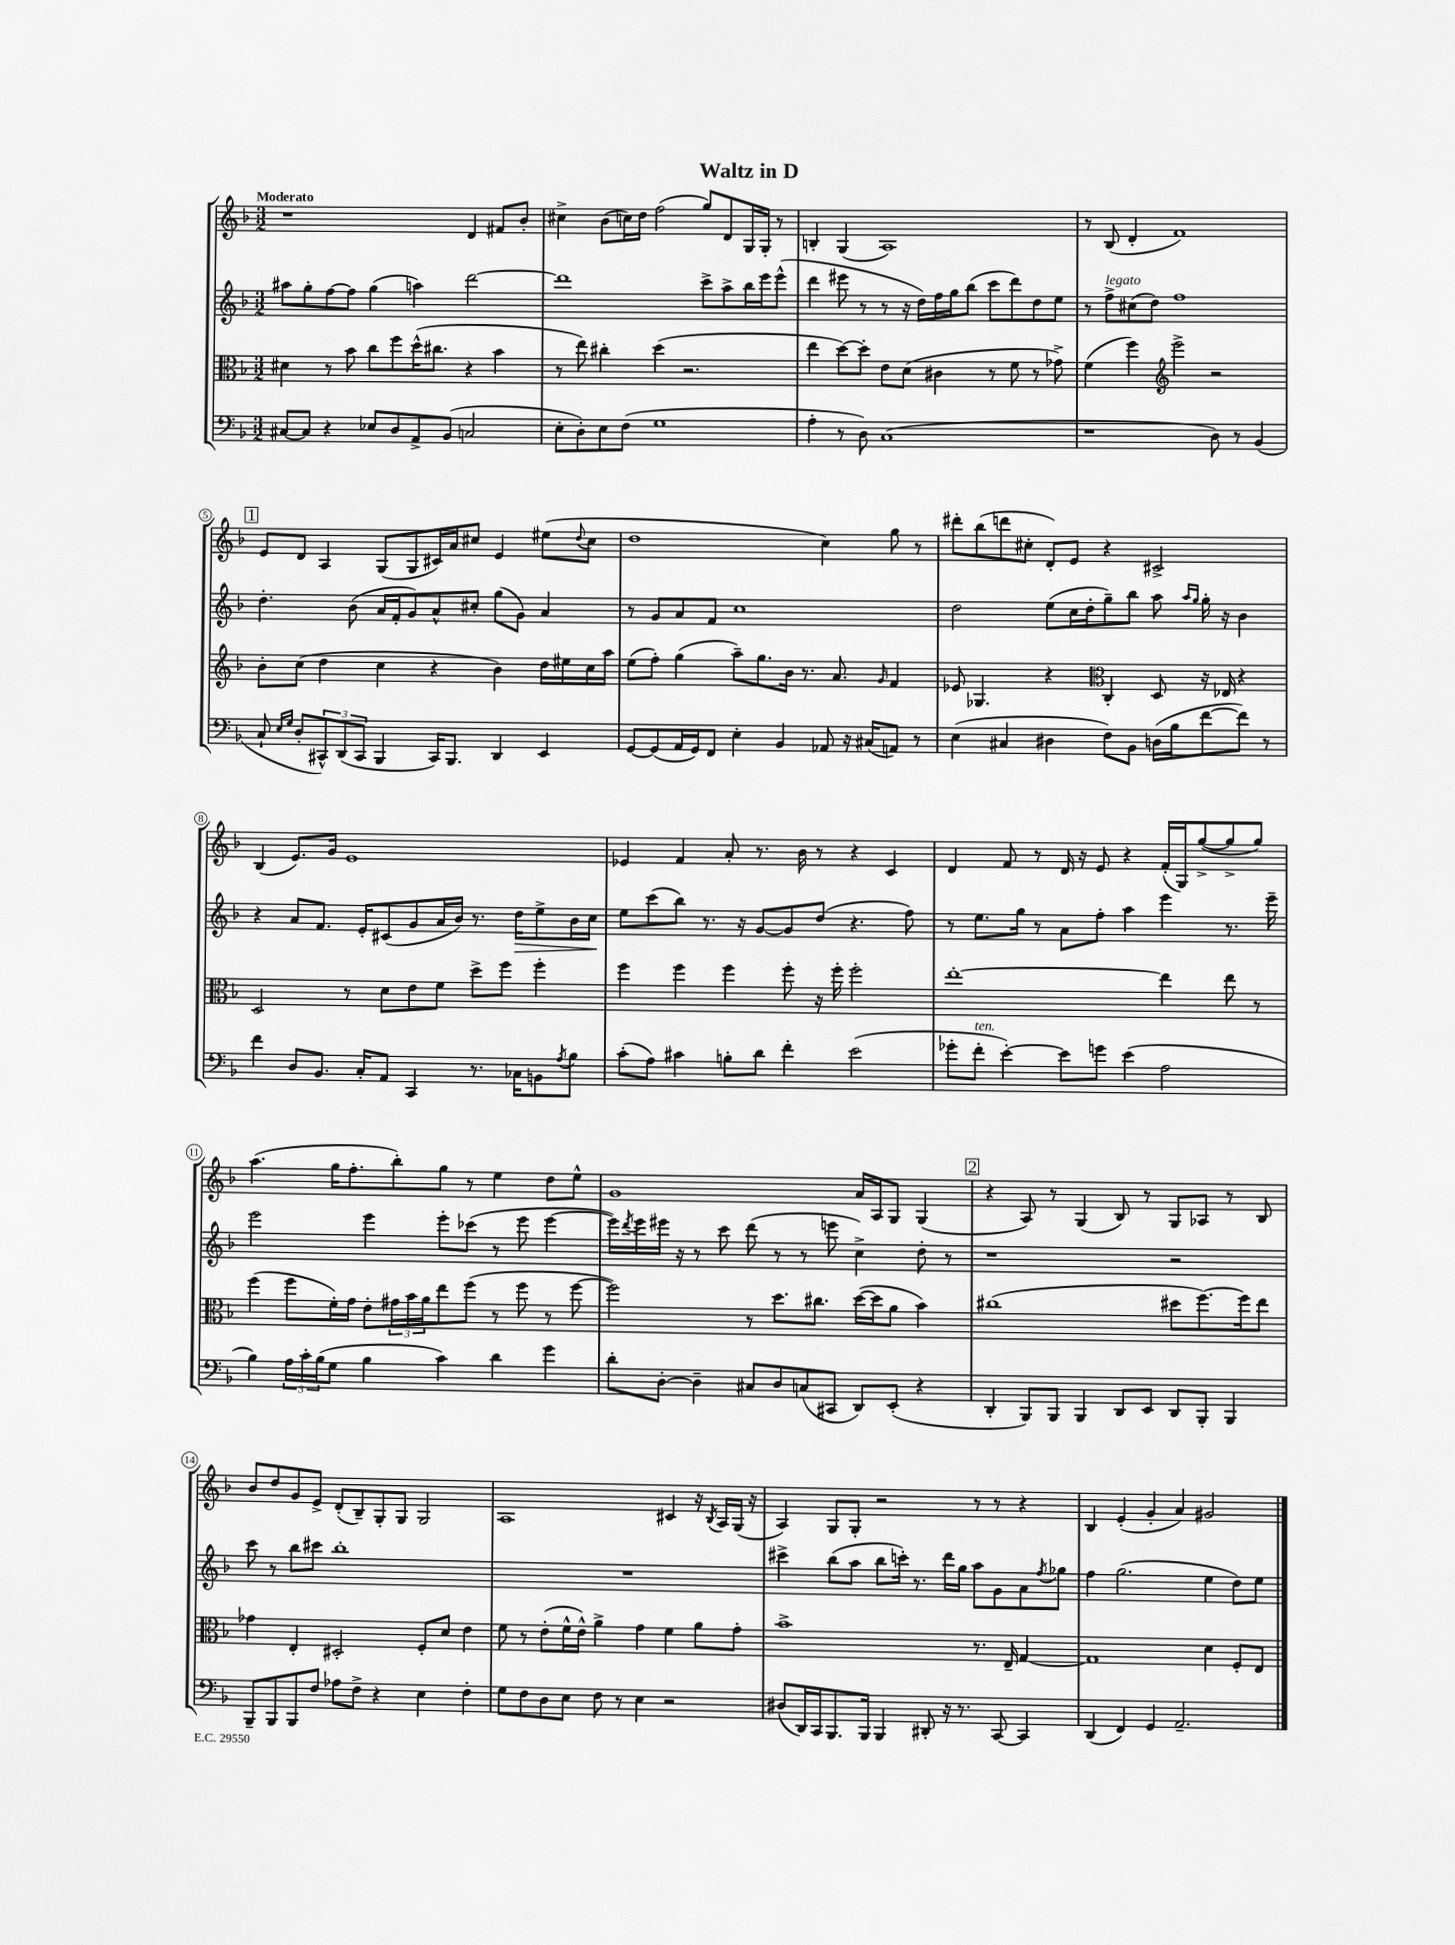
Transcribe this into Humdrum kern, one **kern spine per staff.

**kern	**kern	**kern	**dynam	**kern
*part4	*part3	*part2	*part2	*part1
*staff4	*staff3	*staff2	*staff2	*staff1
*clefF4	*clefC3	*clefG2	*	*clefG2
*k[b-]	*k[b-]	*k[b-]	*	*k[b-]
*M3/2	*M3/2	*M3/2	*	*M3/2
=1	=1	=1	=1	=1
!	!	!	!	!LO:TX:a:B:t=Moderato
[8C#X/L	4d#X\	8aa#X\L	.	1r
8C#/J]	.	8gg'\	.	.
4r	8r	[8ff\	.	.
.	8b-\	8ff\J]	.	.
8E-X/L	8cc\L	(4gg\	.	.
8D/	8ff\	.	.	.
8AA^/	(16dd^^\K	4aan\)	.	.
.	8.cc#X\J	.	.	.
(8BB-/J	.	.	.	.
2Cn/	4r	[2ddd\	.	4d/
.	4b-\	.	.	8f#X/L
.	.	.	.	8b-'/J
=2	=2	=2	=2	=2
8E'\L	8r	1ddd]	.	4cc#X^\
8D'\)	8ee\)	.	.	.
8E\	4cc#X'\	.	.	(8b-\L
(8F\J	.	.	.	16ccn\L)
.	.	.	.	16dd\JJ
1G	(4dd\	.	.	(2ff\
.	2.r	.	.	.
.	.	8ccc^\L	.	8gg/L)
.	.	8aa^\	.	8d/
.	.	16bb-\L	.	16G/L
.	.	16eee\J	.	16G'/JJ
.	.	(8eee^^\J	.	8r
=3	=3	=3	=3	=3
4A'\	4ee\	4ddd\	.	4Bn'/
8r	[8dd\L)	8eee#X\	.	(4G/
8D\)	8dd'\J]	8r	.	.
(1C	8e\L	8r	.	1A)
.	(8d\J	16r	.	.
.	.	16dd\LL)	.	.
.	4c#X\	16ff\	.	.
.	.	16gg\J	.	.
.	.	(8bb-\J	.	.
.	8r	8ccc\L	.	.
.	8f\	8ddd\)	.	.
.	8r	8dd\	.	.
.	8g-X^\)	8ee\J	.	.
=4	=4	=4	=4	=4
1r	(4f\	8r	.	8r
!	!	!LO:TX:a:i:t=legato	!	!
.	.	8ff^\L	.	(8B-/
.	4ff\)	(8cc#X\	.	4d'/
.	.	8dd\J)	.	.
*	*clefG2	*	*	*
.	2eee^\	1ff	.	1f)
8D\)	2r	.	.	.
8r	.	.	.	.
(4BB-/	.	.	.	.
!!LO:LB:g=z
!!LO:REH:place=s1:t=1
=5	=5	=5	=5	=5
8C`/	8b-'\L	4.dd'\	.	8e/L
16qqE/LL	.	.	.	.
16qqG/JJ	.	.	.	.
8D'/L	(8cc\J	.	.	8d/J
12CC#X^^/)	4dd\	.	.	4A/
(12DD/	.	.	.	.
.	.	(8b-\	.	.
12CC#/J	.	.	.	.
4BBB-/	4cc\	16a/LL	.	(8G/L
.	.	16f'/J	.	.
.	.	8g/)	.	8G/
16CC#/KL)	4r	8a^^/	.	16c#X/L)
8.BBB-/J	.	.	.	16a/J
.	.	8cc#X'/J	.	8cc#X/J
4DD/	4b-\)	(8gg\L	.	4e/
.	.	8g\J)	.	.
4EE/	16dd\LL	4a/	.	(8ee#X\L
.	16ee#X\	.	.	.
.	.	.	.	8qqdd/
.	16cc\	.	.	8cc#\J
.	16aa\JJ	.	.	.
=6	=6	=6	=6	=6
[8GG/L	(8ee\L	8r	.	1dd
(8GG/]	8ff'\J)	8g/L	.	.
16AA/L	(4gg\	8a/	.	.
16GG/J)	.	.	.	.
8FF/J	.	8f/J	.	.
4E'\	8aa~\L)	1cc	.	.
.	8.gg\	.	.	.
4BB-/	.	.	.	.
.	16b-\Jk	.	.	.
.	8.r	.	.	.
8AA-X/	.	.	.	4cc\)
.	8.a/	.	.	.
16r	.	.	.	.
(16C#X/KL	.	.	.	.
.	16qqg/	.	.	.
8AAn/J)	4f/	.	.	8gg\
8r	.	.	.	8r
=7	=7	=7	=7	=7
(4E\	8e-X/	2dd\	.	8ddd#X'\L
.	4.G-X/	.	.	(8bb-\
4C#X/	.	.	.	8dddn\
.	.	.	.	8cc#X'\J
4D#X\	4r	(8ee\L	.	8d'/L)
.	.	16cc\L	.	8e/J
.	.	16dd'\J	.	.
*	*clefC3	*	*	*
8F\L)	4C'/	8gg~\)	.	4r
8BB-\J	.	8bb-\J	.	.
(16Dn\LL	8D/	8aa\	.	2c#X^/
16B-\J	.	.	.	.
.	.	16qqaa/LL	.	.
.	.	16qqgg/JJ	.	.
[8f\	16r	16gg'\	.	.
.	16E-X/	16r	.	.
8f\J])	4r	4b-\	.	.
8r	.	.	.	.
!!LO:LB:g=z
=8	=8	=8	=8	=8
4f\	2D/	4r	.	(4B-/
8D/L	.	8a/L	.	8.e/L)
8.BB-/J	.	8.f/J	.	.
.	.	.	.	16g/Jk
.	8r	.	.	1e
16C'/KL	.	16e'/KL	.	.
8AA/J	8d\L	(8c#X/	.	.
4CC/	8e\	8g/	.	.
.	8f\J	16a/L	.	.
.	.	16b-/JJ)	.	.
8.r	8dd^\L	8.r	.	.
.	8ff\J	.	.	.
!	!	!	!LO:HP:b	!
16C-X\KL	.	16dd\KL	>	.
8BBn\	4ff'\	8ee^\	.	.
8qA/	.	.	.	.
8B-\J	.	16b-\L	.	.
.	.	16cc\JJ	.	.
.	.	.	]	.
=9	=9	=9	=9	=9
(8c'\L	4ff\	8ee\L	.	4e-X/
8A\J)	.	(8ccc\	.	.
4c#X\	4ff\	8bb-\J)	.	4f/
.	.	8.r	.	.
8Bn'\L	4ff\	.	.	8a'/
.	.	16r	.	.
8d\J	.	[8g/L	.	8.r
4f'\	8ff'\	8g/]	.	.
.	.	.	.	16b-\
.	16r	(8dd/J	.	8r
.	16ff'\	.	.	.
(2e\	2ff'\	4.r	.	4r
.	.	.	.	4c/
.	.	8ff\)	.	.
=10	=10	=10	=10	=10
8g-X'\L	[1ee'	8r	.	4d/
!LO:TX:a:i:t=ten.	!	!	!	!
8f'\J	.	8.ee\L	.	.
[4e'\)	.	.	.	8f/
.	.	16gg\Jk	.	.
.	.	8r	.	8r
8e\L]	.	8a\L	.	16d/
.	.	.	.	16r
8gn\J	.	8ff'\J	.	8e/
(4e\	.	4aa\	.	4r
2A\	4ee\]	4eee\	.	(16f'/LL
.	.	.	.	16G/J)
.	.	.	.	([8gg^/
.	8ee\	8.r	.	8gg^/]
.	8r	.	.	8gg/J)
.	.	16eee~\	.	.
!!LO:LB:g=z
=11	=11	=11	=11	=11
4B-\)	(4ff\	2eee\	.	(4.aa\
24A\LL	8ff\L	.	.	.
24c'\	.	.	.	.
(24B-\J	.	.	.	.
8G\J	16f'\L)	.	.	16gg\KL
.	16g\JJ	.	.	8.ff'\
4B-\	8e'\L	4eee\	.	.
.	24g#X\L	.	.	8bb-'\)
.	24b-\	.	.	.
.	24a\J	.	.	.
4c\)	8ee\	8eee'\L	.	8gg\J
.	(8ff\J	(8ccc-X\J	.	8r
4d\	8r	8r	.	4ee\
.	8ff\	8eee\	.	.
4g\	8r	[4eee\	.	8dd\L
.	[8ff\	.	.	8ee^^\J
=12	=12	=12	=12	=12
8d'\L	2ff\])	16eee\LL])	.	1g
.	.	8qddd/	.	.
.	.	16eee\	.	.
[8D'\J	.	16eee#X\JJ	.	.
.	.	16r	.	.
4D~\]	.	8r	.	.
.	.	8ccc\	.	.
8C#X/L	8r	(8ddd\	.	.
8D/	8.dd\L	8r	.	.
(8Cn/	.	8r	.	.
.	8.cc#X\J	.	.	.
8CC#X/J	.	8eeen\	.	.
8DD/L)	([16dd\LL	4cc^\)	.	16a/LL
.	16dd\J]	.	.	16A/J
(8EE'/J	8a\J	.	.	8G/J
4r	4b-\)	8dd'\	.	(4G/
.	.	8r	.	.
!!LO:REH:place=s1:t=2
=13	=13	=13	=13	=13
4DD'/	(1cc#X	1r	.	4r
8BBB-/L)	.	.	.	8A/)
8BBB-/J	.	.	.	8r
4BBB-/	.	.	.	(4G/
8DD/L	.	.	.	8B-/)
8EE/J	.	.	.	8r
8DD/L	8dd#X\L	2r	.	8G/L
8BBB-'/J	[8.ff\)	.	.	8A-X/J
4BBB-/	.	.	.	8r
.	16ff\k]	.	.	.
.	8ee\J	.	.	8B-/
!!LO:LB:g=z
=14	=14	=14	=14	=14
8BBB-~/L	4g-X\	8ccc\	.	8b-/L
8BBB-/	.	8r	.	8dd/
8BBB-/	4E'/	8bb-\L	.	8g/
8F/J	.	8ccc#X\J	.	8e^/J
8A-X\L	2D#X'/	1bb-'	.	(8d'/L
8F^\J	.	.	.	8B-~/)
4r	.	.	.	8G'/
.	.	.	.	8G/J
4E\	8F'/L	.	.	2G/
.	8d/J	.	.	.
4F'\	4e\	.	.	.
=15	=15	=15	=15	=15
8G\L	8f\	1.r	.	1A
8F\	8r	.	.	.
8D\	(8e'\L	.	.	.
8E\J	16f^^\L	.	.	.
.	16e^^\JJ)	.	.	.
8F\	4a^\	.	.	.
8r	.	.	.	.
4E\	4g\	.	.	.
2r	4f\	.	.	4c#X/
.	8a\L	.	.	16r
.	.	.	.	8qB-/
.	.	.	.	16A/LL
.	8g'\J	.	.	(16G/JJ
.	.	.	.	16r
=16	=16	=16	=16	=16
(8D#X/L	1b-^	4ccc#X^\	.	4A/)
16DD/L)	.	.	.	.
16CC/J	.	.	.	.
8.BBB-/	.	(8bb-\L	.	8G/L
.	.	8aa\J	.	8G'/J
16BBB-/Jk	.	.	.	.
4BBB-/	.	8bb-\L	.	2r
.	.	16cccn'\Jk)	.	.
.	.	8.r	.	.
8DD#X'/	.	.	.	.
16r	.	16ddd\LL	.	.
8.r	.	16gg\JJ	.	.
.	8.r	8aa\L	.	8r
[8CC/	.	8g\	.	8r
.	16E~/	.	.	.
4CC/]	[4G/	8a\	.	4r
.	.	8qff/	.	.
.	.	8gg-X\J	.	.
=17	=17	=17	=17	=17
(4DD/	1G]	4ff\	.	4B-/
4FF/)	.	(2.gg\	.	(4e'/
4GG/	.	.	.	4g'/
2.AA~/	.	.	.	4a/)
.	4d\	4ee\	.	2g#X/
.	8F'/L	8dd\L)	.	.
.	8E/J	8ee\J	.	.
==	==	==	==	==
*-	*-	*-	*-	*-
